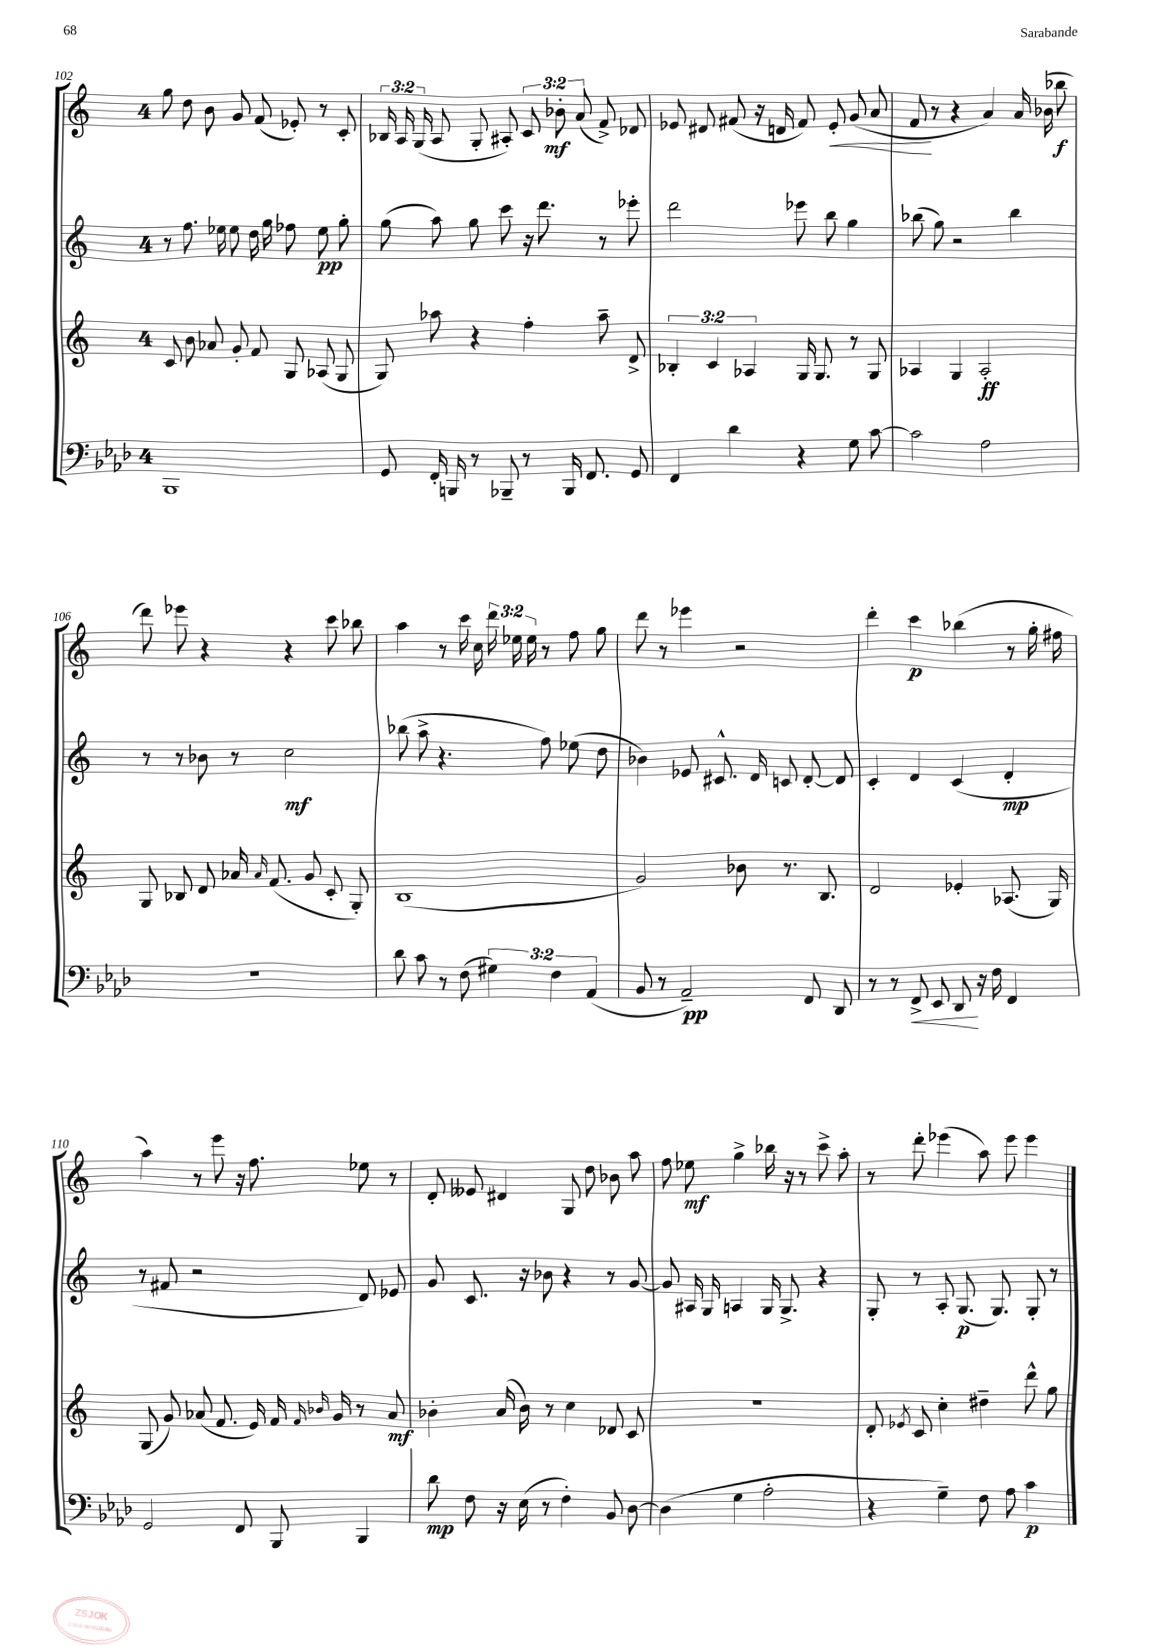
<<
\new StaffGroup <<
\new Staff = "s0" {
    \clef treble \key c \major \once \override Staff.TimeSignature.style = #'single-digit \time 4/4 \override Staff.TupletNumber.text = #tuplet-number::calc-fraction-text
    \autoBeamOff g''8 d''8 b'8 g'8 f'8( ees'8-.) r8 c'8-. |
    \tuplet 3/2 { bes16 a16 g16( } a8 g8-. ais8-.) \tuplet 3/2 { c'8 bes'8-.\mf a'8( } f'8->) des'8 |
    ees'8 dis'8 fis'8( r16 d'16 fis'8) ees'8-.\< g'8( a'8 |
    f'8\! r8 r4 a'4) a'16 bes'16( bes''8\f |
    d'''8) ees'''8 r4 r4 c'''8 bes''8 |
    a''4 r8 c'''16 c''16 \tuplet 3/2 { d'''16 ees''16 ees''16 } r8 f''8 g''8 |
    d'''8 r8 ees'''4 r2 |
    d'''4-. c'''4\p bes''4( r8 g''16-. fis''16 |
    a''4) r8 e'''8 r16 f''8. ees''8 r8 |
    d'8-. eeses'8 dis'4 g8 d''8 bes'8 a''8 |
    f''8 ees''8\mf g''4-> bes''16 r16 r8 c'''8-> a''8-. |
    r8 d'''8-. ees'''4( a''8) ees'''8 ees'''4 \bar "|." |
}
\new Staff = "s1" {
    \clef treble \key c \major \once \override Staff.TimeSignature.style = #'single-digit \time 4/4
    \autoBeamOff r8 f''8. ees''16 ees''8 d''16 g''16 fes''8 ees''8\pp g''8-. |
    g''8( a''8) g''8 c'''8 r16 d'''8. r8 ees'''8-. |
    d'''2 ees'''8 b''8 g''4 |
    bes''8( g''8) r2 bes''4 |
    r8 r8 bes'8 r8 c''2\mf |
    bes''8( a''8-> r4. f''8) ees''8( d''8 |
    bes'4) ees'8 cis'8.-^ d'16 c'8 d'8~-. d'8 |
    c'4-. d'4 c'4( d'4-.\mp |
    r8 fis'8 r2 d'8) ees'8 |
    g'8 c'8. r16 bes'8 r4 r8 g'8~ |
    g'8 ais16 g16 a4 g16 g8.-> r4 |
    g8-. r8 a8-. g8.\p( g8.) g8-. r8 \bar "|." |
}
\new Staff = "s2" {
    \clef treble \key c \major \once \override Staff.TimeSignature.style = #'single-digit \time 4/4 \override Staff.TupletNumber.text = #tuplet-number::calc-fraction-text
    \autoBeamOff c'8 b'8 aes'8 g'8-. f'8 g8 aes8( g8 |
    g8) aes''8 r4 f''4-. aes''8-- d'8-> |
    \tuplet 3/2 { bes4-. c'4 aes4 } g16 g8. r8 g8 |
    aes4 g4 aes2-.\ff |
    g8 bes8 d'8 aes'16 \grace { aes'16 } f'8.( g'8 c'8-. g8-.) |
    b1( |
    g'2) bes'8 r8. b8. |
    d'2 ees'4-. aes8.( g16) |
    g8( g'8) aes'8( f'8. e'16) f'16 \grace { f'16 bes'16 } g'16 r8 aes'8\mf |
    bes'4-. a'16( bes'16) r8 c''4 des'8 c'8 |
    R1 |
    d'8-. \acciaccatura { ees'8 } c'8 c''4-. dis''4-- d'''8-^ g''8 \bar "|." |
}
\new Staff = "s3" {
    \clef bass \key aes \major \once \override Staff.TimeSignature.style = #'single-digit \time 4/4 \override Staff.TupletNumber.text = #tuplet-number::calc-fraction-text
    \autoBeamOff bes,,1 |
    g,8 f,16-. b,,16 r8 bes,,8-- r8 bes,,16 f,8. g,8 |
    f,4 des'4 r4 g8 c'8~ |
    c'2 aes2 |
    R1 |
    des'8 c'8 r8 f8( \tuplet 3/2 { gis4) f4 aes,4( } |
    bes,8 r8 aes,2--\pp) f,8 des,8 |
    r8 r8 f,8->\< ees,8 des,8\! r16 f16 f,4 |
    g,2 f,8 bes,,8 bes,,4 |
    des'8\mp f8 r16 ees16( r8 f4-.) bes,8 des8~ |
    des4( g4 aes2-. |
    r4 g4--) f8 aes8 c'4\p \bar "|." |
}
>>
>>
\layout { \context { \Score currentBarNumber = #102 } }
